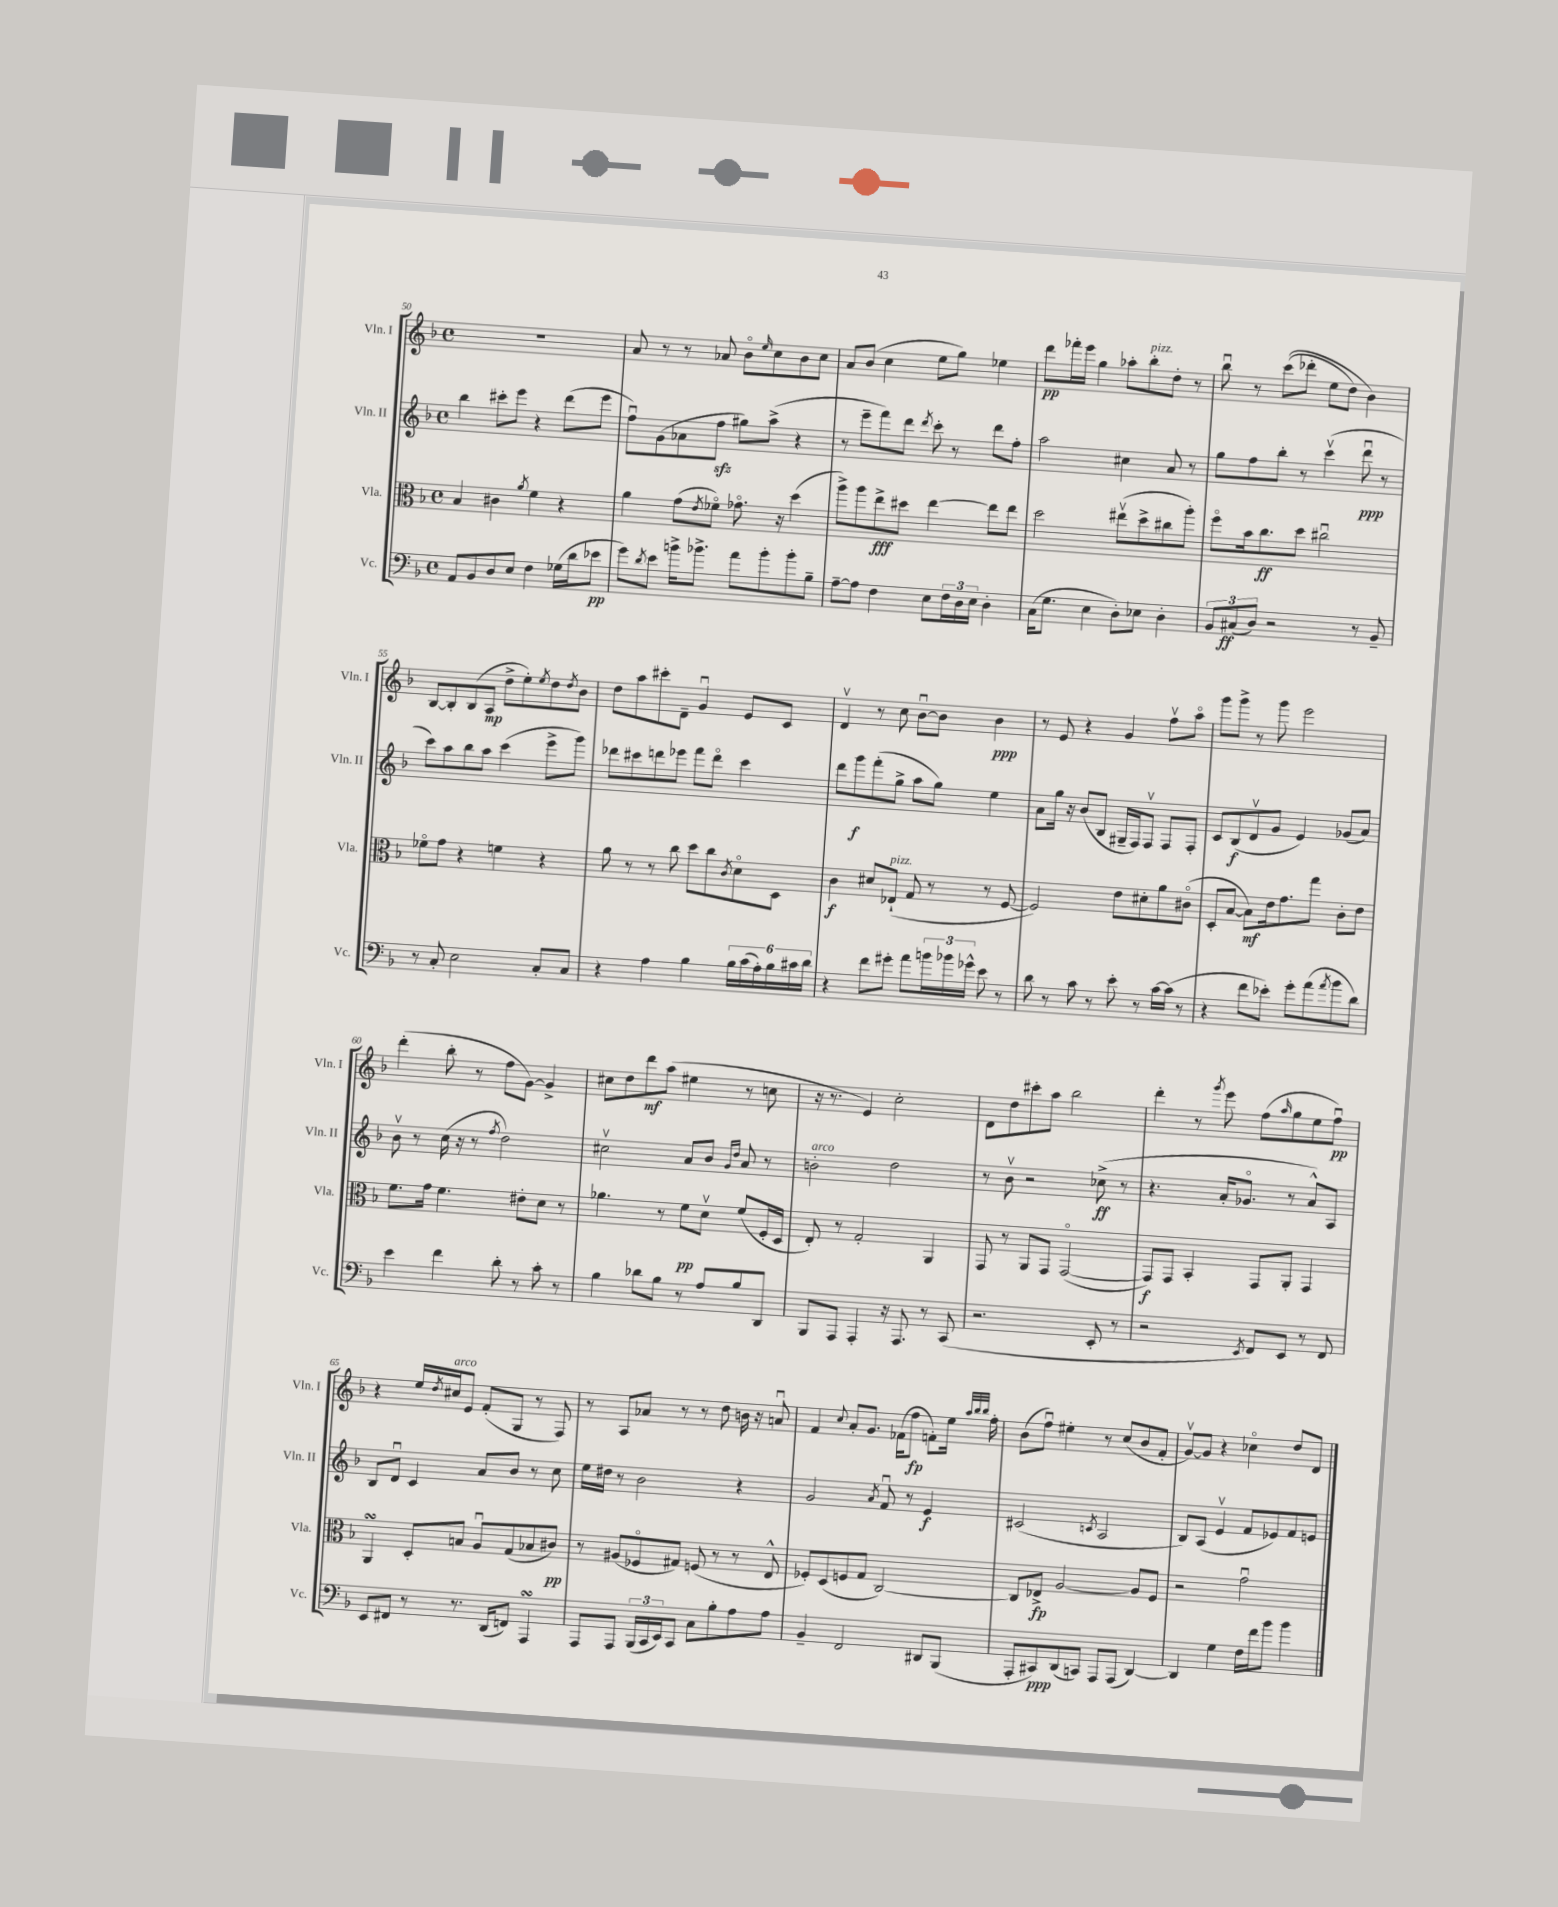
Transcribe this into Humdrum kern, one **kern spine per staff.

**kern	**kern	**kern	**kern
*staff4	*staff3	*staff2	*staff1
*clefF4	*clefC3	*clefG2	*clefG2
*k[b-]	*k[b-]	*k[b-]	*k[b-]
*M4/4	*M4/4	*M4/4	*M4/4
*met(c)	*met(c)	*met(c)	*met(c)
8AA/L	4B-/	4bb-\	1r
8BB-/	.	.	.
8D/	4c#\	8ccc#'\L	.
8E/J	.	8eee\J	.
.	8qa/	.	.
4F\	4f\	4r	.
(16G-\LL	4r	(8ddd\L	.
16d\J	.	.	.
8e-\J	.	8eee\J	.
=	=	=	=
8g\L)	4a\	8ffu\L)	8a/
8qd/	.	.	.
8e\J	.	(8g\	8r
16b^\LK	(8g\L	8a-\	8r
8.b-^\J	.	.	.
.	8qe/	.	.
.	8f-o\J)	8ff\J	8a-/
8a\L	8.g-o\	8gg#\L)	8b-o\L
.	.	.	16qqee/
8b-'\	.	(8aa^\J	8cc\
.	16r	.	.
8b-'\	(4dd\	4r	8b-\
8B-~\J	.	.	8cc\J
=	=	=	=
[8A~\L	8aa^\L)	8r	8a/L
8A\]J	8aa\	8eee~\L	(8b-/J
4F\	8ee^\	8fff\)	4cc\
.	8dd#\J	8ddd\J	.
.	.	8qddd/	.
8E\L	[4ee\	8ccc'\	8ee\L
24F\L	.	8r	8gg\J)
24D\	.	.	.
24E\JJ	.	.	.
4D'\	8ee\]L	8ddd\L	4ee-\
.	8ee\J	8ff'\J	.
=	=	=	=
(16C\LK	2dd\	2aa\	8ddd\L
8.G\J	.	.	.
.	.	.	16fff-'\L
.	.	.	16eee\JJ
4E\	.	.	4gg\
8D'\L)	(8ee#v\L	4cc#\	8aa-'\L
8E-\J	8dd^\	.	8bb-'\
4D'\	8cc#\	8a/	8dd'\J
.	8aa'\J)	8r	8r
=	=	=	=
12BB-/L	8ffo\L	8gg\L	8bb-u\
(12C#/	.	.	.
.	16b-\k	8ff\	8r
12D/J)	.	.	.
.	8.cc\	.	.
2r	.	8bb-'\J	&((8ccc\L
.	8dd\J	8r	8ddd-'\J
.	2cc#u\	(4cccv\	8ee\L
.	.	.	8dd\J)
8r	.	8dddu\	4b-\&)
8BB-~/	.	8r	.
=	=	=	=
8r	8f-o\L	8ccc\L)	[8B-/L
8C'/	8g\J	8aa\	8B-'/]
2E\	4r	8bb-\	(8B-/
.	.	8aa\J	8A/J
.	4f\	(4ccc\	8dd^\L
.	.	.	8ee'\)
.	.	.	8qee/
8C'/L	4r	8eee^\L	8dd\
.	.	.	8qdd/
8C/J	.	8ggg\J)	8b-\J
=	=	=	=
4r	8a\	8ddd-\L	8dd\L
.	8r	8ccc#\	8aa\
4A\	8r	8ddd\	8ccc#'\
.	8cc\	8eee-\J	8d~\J
4B-\	8dd\L	8fff\L	4gu/
.	8cc\	8dddo\J	.
.	8qc/	.	.
24B-\LL	8do\	4ccc#\	8e/L
(24c\	.	.	.
24A'\)	.	.	.
24B-\	8D\J	.	8c/J
24c#\	.	.	.
24d\JJ	.	.	.
=	=	=	=
4r	4c\	8ddd\L	4dv/
.	.	8ggg\	.
8f\L	8d#/L	(8fff'\	8r
8g#'\J	(8E-`/J	8gg^\J	8cc\
8a\L	8G/	8aa\L	[8b-u\L
24b\L	8r	8gg\J)	8b-\]J
24b-\	.	.	.
24g-^^\JJ	.	.	.
8e\	8r	4ee\	4b-\
8r	[8F/	.	.
=	=	=	=
8d\	2F/])	8a\L	8r
8r	.	16gg\Jk	8e/
.	.	16r	.
8c\	.	(8b-/L	4r
8r	.	8B-/J	.
8e'\	8e\L	16G#~/LL	4g/
.	.	16F/J)	.
8r	8d#'\	8Fv/J	.
[16c\LL	8a\	8F/L	8ffv\L
(16c\]JJ	.	.	.
8r	(8c#o\J	8F'/J	8aao\J
=	=	=	=
4r	8D'/L	8c/L	8ggg\L
.	[8B-/J	(8B-/	8ggg^\J
8f\L	8B-\]L)	8dv/	8r
8e-'\J)	16e\k	8g/J	8ggg\
.	8.g\	.	.
8g'\L	.	4e/)	2eee\
(8a\	8gg\J	.	.
8qa/	.	.	.
8b-\	8c'\L	(8g-/L	.
8d\J)	8e\J	8a/J)	.
=	=	=	=
4e\	8.f\L	8b-v\	(4ddd'\
.	.	8r	.
.	16g\Jk	.	.
4f\	4.f\	(16cc\	8bb-'\
.	.	16r	.
.	.	8r	8r
.	.	8qff/	.
8d'\	.	2dd\)	8ff\L
8r	8e#'\L	.	[8g\J)
8c'\	8d\J	.	4g^/]
8r	8r	.	.
=	=	=	=
4B-\	4.a-\	2cc#v\	8cc#\L
.	.	.	8dd\
8d-\L	.	.	8ddd\
8B-\J	8r	.	(8aa\J
8r	8f\L	8a/L	4ee#\
8A/L	8dv\J	8b-/J	.
.	.	16qqg/LL	.
.	.	16qqdd/JJ	.
8B-/	(8f/L	8a/	8r
8DD/J	16F'/L	8r	8cc\
.	16D/JJ	.	.
=	=	=	=
8BBB-/L	8E'/)	2b'\	16r
.	.	.	8.r
8AAA/J	8r	.	.
4AAA'/	2G'/	.	4e/)
16r	.	2dd\	2cc'\
8.AAA/	.	.	.
8r	4AA/	.	.
(8CC/	.	.	.
=	=	=	=
2.r	8GG/	8r	8d\L
.	8r	8b-v\	8dd\
.	8AA/L	2r	8ccc#'\
.	8GG/J	.	8aa\J
.	([2GGo/	.	2bb-\
8EE'/	.	(8cc-^\	.
8r	.	8r	.
=	=	=	=
2r	8GG/]L)	4.r	4ddd'\
.	8GG/J	.	.
.	4BB-'/	.	8r
.	.	.	8qggg/
.	.	16a'/LK	8eee\
.	.	8.g-o/J	.
8qEE/	.	.	.
8FF/L)	8GG/L	.	(8ff\L
.	.	.	16qqaa/
8EE/J	8AA'/J	8r	8gg\
8r	4GG/	8a^^/L)	8ee\
8FF/	.	8A/J	8ffu\J)
=	=	=	=
8EE/L	4AA/	8B-/L	4r
8FF#/J	.	8du/J	.
8r	8D'/L	4c/	16ee/LL
.	.	.	8qdd/
.	.	.	16cc#/J
8.r	8B/J	.	8e/J
.	8Au/L	8a/L	(8f'/L
(16DD/LK	.	.	.
8FF/J)	(8G/	8b-/J	8G/J
4AAA/	8B-/	8r	8r
.	8c#/J)	8cc\	8F/)
=	=	=	=
8AAA/L	8r	16ee\LL	8r
.	.	16dd#\JJ	.
8AAA/J	(8A#/L	8r	8A/L
(24BBB-/LL	8F-o/	2b-\	8a-/J
24CC/	.	.	.
24EE/J)	.	.	.
8CC/J	8G#/J)	.	8r
8C\L	(8F/	.	8r
8B-'\	8r	.	8dd\
8A\	8r	4r	16b\
.	.	.	16r
8A\J	8E^^/	.	8au/
=	=	=	=
4BB-~/	8F-'/L)	2g/	4f/
.	(8D/	.	.
.	.	.	8qqcc/
2FF/	8F/	.	8a'/L
.	8G/J	.	8.g/J
.	.	8qa/	.
.	[2C/)	8fu/	.
.	.	.	(16f-\LK
.	.	8r	8ff\J
8DD#/L	.	4e/	8f'\L)
(8BBB-/J	.	.	16ee\Jk
.	.	.	32qqaa/LLL
.	.	.	32qqbb-/
.	.	.	32qqbb-/JJJ
.	.	.	16ff'\
=	=	=	=
8AAA'/L	8C/]L	(2c#/	(8b-\L
8CC#/)	8E-^/J	.	8ffu\J)
(8DD/	[2A/	.	4ee#'\
8CC/J)	.	.	.
.	.	8qc/	.
8AAA/L	.	2A/	8r
(8AAA/J	.	.	(8cc/L
[4DD/)	8A/]L	.	8b-/
.	8F/J	.	8f'/J
=	=	=	=
4DD/]	2r	8B-/L)	[8gv/L)
.	.	(8A/J	8g/]J
4G\	.	4ev/	4r
16F\LL	2gu\	8f/L	4cc-o\
16f\J	.	.	.
8b-\J	.	8e-/)	.
4b-\	.	8f/	8dd/L
.	.	8e/J	8d/J
==	==	==	==
*-	*-	*-	*-
